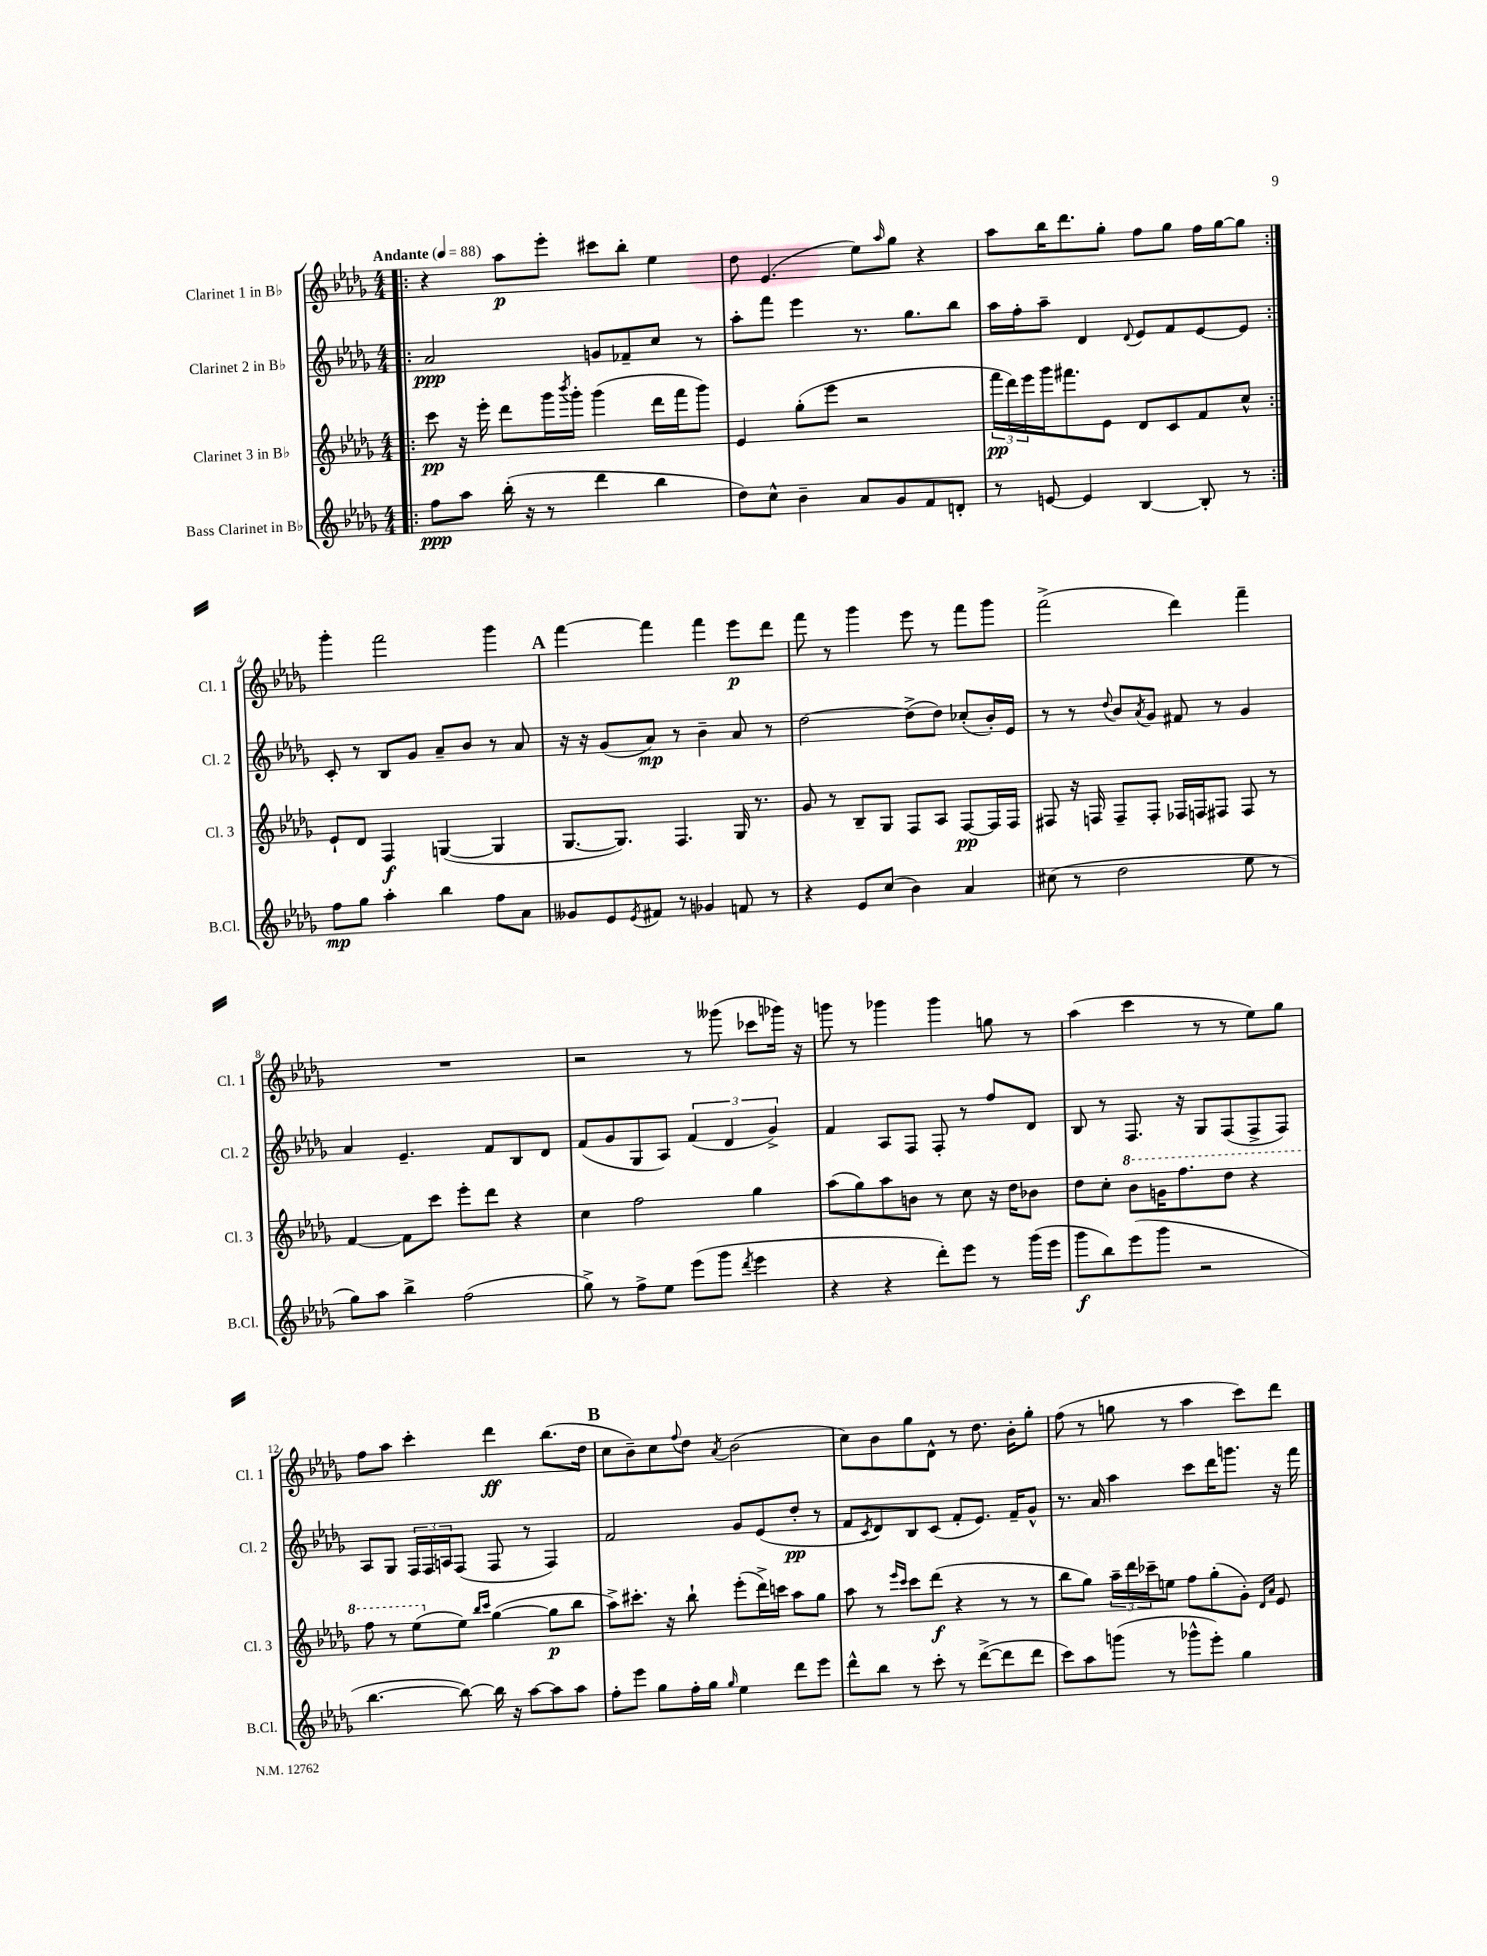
<<
\new StaffGroup <<
\new Staff = "s0" \with { instrumentName = "Clarinet 1 in Bb" shortInstrumentName = "Cl. 1" } {
    \clef treble \key des \major \numericTimeSignature \time 4/4 \tempo "Andante" 4 = 88
    \repeat volta 2 { \bar ".|:" r4 aes''8\p ees'''8-. cis'''8 bes''8-. ees''4 |
    des''8 ees'4.( ees''8) \grace { aes''16 } ges''8 r4 |
    aes''8 bes''16 des'''8. ges''8-. f''8 ges''8 f''16 ges''16~ ges''8 | }
    ges'''4-. f'''2 ges'''4 |
    \mark \markup { \bold "A" } f'''4~ f'''4 f'''4 ees'''8\p des'''8 |
    f'''8 r8 ges'''4 ees'''8 r8 f'''8 ges'''8 |
    f'''2->( des'''4) f'''4-- |
    R1 |
    r2 r8 geses'''8( ces'''8 ges'''16) r16 |
    g'''8 r8 ges'''4 ges'''4 g''8 r8 |
    aes''4( c'''4 r8 r8 ees''8) ges''8 |
    f''8 aes''8 c'''4-. des'''4\ff bes''8.( des''16 |
    \mark \markup { \bold "B" } c''8 bes'8--) c''8 \appoggiatura { f''8 } des''8 \acciaccatura { aes'8 } bes'2( |
    c''8) bes'8 ges''8 des'8-^ r8 des''8. bes'16-. ges''8-. |
    f''8( r8 g''8 r8 aes''4 c'''8) des'''8 \bar "|." |
}
\new Staff = "s1" \with { instrumentName = "Clarinet 2 in Bb" shortInstrumentName = "Cl. 2" } {
    \clef treble \key des \major \numericTimeSignature \time 4/4
    \repeat volta 2 { \bar ".|:" aes'2\ppp g'8 fes'8-- c''8 r8 |
    aes''8-. f'''8 ees'''4 r8. ges''8. bes''8 |
    aes''16 f''16-. aes''8-- des'4 \appoggiatura { des'8 } ees'8 f'8 ees'8~ ees'8 | }
    c'8-. r8 bes8 ges'8 aes'8-- bes'8 r8 aes'8 |
    \mark \markup { \bold "A" } r16 r16 ges'8( aes'8\mp) r8 bes'4-- aes'8 r8 |
    des''2~ des''8->( des''8) ces''8-.( bes'16-.) ees'16 |
    r8 r8 \appoggiatura { des''8 } bes'8 \acciaccatura { aes'8 } ges'8 fis'8 r8 ges'4 |
    aes'4 ees'4.-- f'8 bes8 des'8 |
    f'8( ges'8 ges8 aes8) \tuplet 3/2 { f'4( des'4 ges'4->) } |
    f'4 aes8 f8 f8-. r8 f''8 des'8 |
    bes8 r8 f8. r16 ges8 f8( f8-> f8) |
    aes8 ges8 \tuplet 3/2 { f16 f16 a16 } f8( f8 r8 f4) |
    \mark \markup { \bold "B" } f'2 ges'8 ees'8( des''8-.\pp r8 |
    f'8 \acciaccatura { c'8 } des'8) bes8 c'8( f'8-. ees'8.) f'16-- ges'8-^ |
    r8. aes'16 aes''4 c'''8 des'''16 g'''8. r16 f'''16 \bar "|." |
}
\new Staff = "s2" \with { instrumentName = "Clarinet 3 in Bb" shortInstrumentName = "Cl. 3" } {
    \clef treble \key des \major \numericTimeSignature \time 4/4
    \repeat volta 2 { \bar ".|:" c'''8\pp r16 ees'''16-. des'''8 ges'''16 \acciaccatura { bes'''8 } ges'''16-. ges'''4( des'''16 f'''16 ges'''8) |
    ees'4 ges''8-.( ees'''8 r2 |
    \tuplet 3/2 { f'''16\pp des'''16) ees'''16 } ges'''16 fis'''8. ees'8 des'8 c'8 f'8 c''8-^ | }
    ees'8-! des'8 f4\f g4~( g4 |
    \mark \markup { \bold "A" } ges8.~ ges8.) f4. ges16 r8. |
    ges'8 r8 bes8-- ges8 f8 aes8 f8~\pp f16 f16 |
    fis8 r16 f16 f8-- f8-. fes16 f16 fis8 fis8 r8 |
    f'4~ f'8 c'''8 ees'''8-. des'''8 r4 |
    c''4 f''2 ges''4 |
    aes''8( ges''8) aes''8 b'8 r8 c''8 r16 des''16 bes'8 |
    des''8 c''8-. \ottava #1 bes''8 g''16 f'''8. des'''8 r4 |
    f'''8 r8 ees'''8( \ottava #0 ees''8) \grace { bes''16 c'''16 } ges''4~( ges''8\p bes''8 |
    \mark \markup { \bold "B" } aes''8->) cis'''8.-. r16 bes''8-! ees'''8-.( des'''16->) c'''16 aes''8 ges''8 |
    aes''8 r8 \grace { ees'''16 c'''16 } c'''8 des'''8\f( r4 r8 r8 |
    bes''8 ges''8) \tuplet 3/2 { aes''16-- des'''16 ces'''16-- } e''8 f''8 ges''8-.( ges'8-.) \grace { des'16 aes'16 } ees'8 \bar "|." |
}
\new Staff = "s3" \with { instrumentName = "Bass Clarinet in Bb" shortInstrumentName = "B.Cl." } {
    \clef treble \key des \major \numericTimeSignature \time 4/4
    \repeat volta 2 { \bar ".|:" f''8\ppp aes''8 bes''16-.( r16 r8 des'''4 bes''4 |
    des''8) c''8-^ bes'4-- aes'8 ges'8 f'8 d'8-. |
    r8 e'8~ e'4 bes4~ bes8-. r8 | }
    f''8\mp ges''8 aes''4-. bes''4 f''8 aes'8 |
    \mark \markup { \bold "A" } geses'8 ees'8 \acciaccatura { ees'8 } fis'8 r8 ges'4 f'8 r8 |
    r4 ees'8 c''8( bes'4) aes'4 |
    cis''8( r8 des''2 ees''8 r8 |
    ges''8) aes''8 bes''4-> f''2( |
    ges''8->) r8 f''8-> ees''8 ees'''8( ges'''8 \acciaccatura { des'''8 } ees'''4 |
    r4 r4 des'''8-.) ees'''8 r8 ges'''16( ees'''16 |
    ges'''8\f bes''8) ees'''8( ges'''8 r2 |
    bes''4.~ bes''8~) bes''16 r16 aes''8~ aes''8 aes''8 |
    \mark \markup { \bold "B" } f''8-. ees'''8 ges''8 f''16-. ges''16 \grace { ges''16 } ees''4 des'''8 ees'''8 |
    des'''8-^ bes''8 r8 c'''8-. r8 des'''8~->( des'''8 des'''8 |
    c'''8) aes''8 g'''8( r8 ges'''8-^ ees'''8-.) ges''4 \bar "|." |
}
>>
>>
